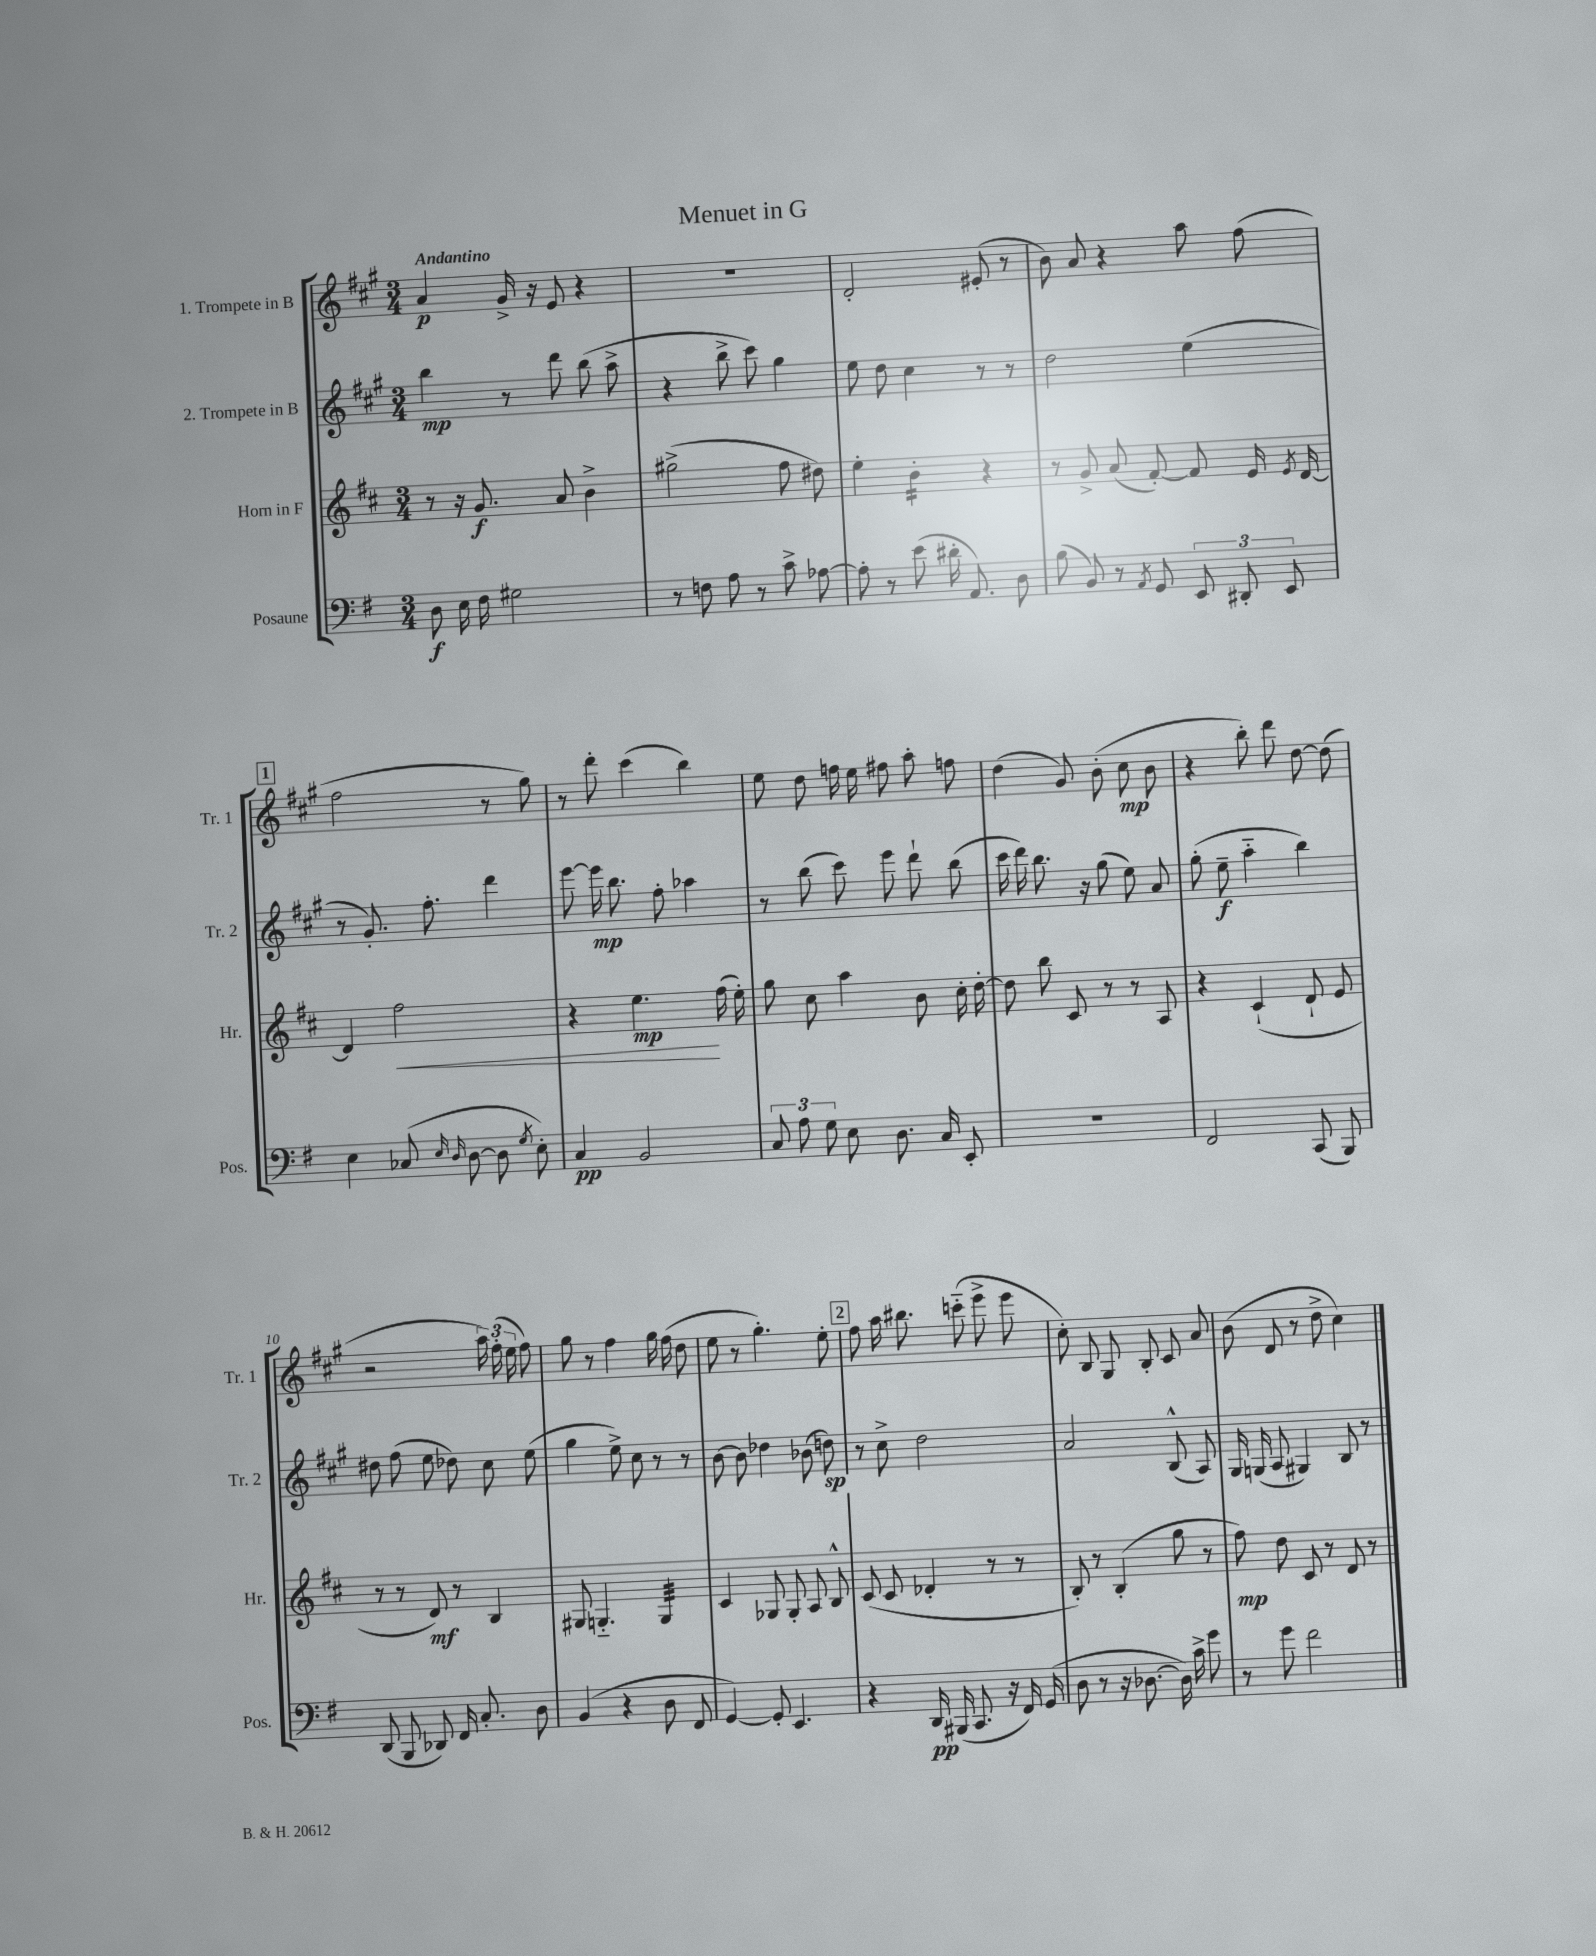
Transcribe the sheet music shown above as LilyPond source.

\header { title = "Menuet in G" }
<<
\new StaffGroup <<
\new Staff = "s0" \with { instrumentName = "1. Trompete in B" shortInstrumentName = "Tr. 1" } {
    \clef treble \key a \major \numericTimeSignature \time 3/4 \tempo "Andantino"
    \autoBeamOff a'4\p gis'16-> r16 e'8 r4 |
    R2. |
    d'2-. eis'8-.( r8 |
    b'8) a'8 r4 a''8 fis''8( |
    \mark \markup { \box "1" } fis''2 r8 gis''8) |
    r8 d'''8-. cis'''4( b''4) |
    e''8 d''8 f''16 e''16 fis''8 a''8-. f''8 |
    d''4( gis'8) b'8-.( cis''8\mp b'8 |
    r4 b''8-.) d'''8 d''8~ d''8( |
    r2 \tuplet 3/2 { a''16) fis''16-.( e''16 } fis''8) |
    gis''8 r8 fis''4 gis''16 fis''16( d''8 |
    e''8 r8 gis''4.-.) e''8-. |
    \mark \markup { \box "2" } fis''8 a''16 bis''8. c'''8-_( e'''8-> e'''8 |
    cis''8-.) b8 gis8 b8-. cis'8 a'8 |
    b'8( d'8 r8 d''8-> cis''4) \bar "|." |
}
\new Staff = "s1" \with { instrumentName = "2. Trompete in B" shortInstrumentName = "Tr. 2" } {
    \clef treble \key a \major \numericTimeSignature \time 3/4
    \autoBeamOff b''4\mp r8 d'''8 b''8( a''8-> |
    r4 b''8-> cis'''8) gis''4 |
    e''8 d''8 cis''4 r8 r8 |
    d''2 e''4( |
    \mark \markup { \box "1" } r8 gis'8.-.) fis''8.-. d'''4 |
    e'''8~ e'''16\mp b''8. fis''8-. aes''4 |
    r8 b''8( cis'''8) e'''8 d'''8-! b''8( |
    cis'''16 d'''16) b''8. r16 gis''8( e''8) a'8 |
    gis''8-.( e''8--\f a''4-_ b''4) |
    dis''8 fis''8( e''8 des''8) cis''8 e''8( |
    gis''4 e''8->) cis''8 r8 r8 |
    b'8~ b'8 des''4 bes'8( d''8\sp) |
    \mark \markup { \box "2" } r8 cis''8-> d''2 |
    a'2 b8-^( a8) |
    gis16 g16( a8 gis4) b8 r8 \bar "|." |
}
\new Staff = "s2" \with { instrumentName = "Horn in F" shortInstrumentName = "Hr." } {
    \clef treble \key d \major \numericTimeSignature \time 3/4
    \autoBeamOff r8 r16 g'8.\f a'8 b'4-> |
    gis''2->( fis''8 dis''8) |
    e''4-. b'4:16-. r4 |
    r8 g'8-> a'8( fis'8~-.) fis'8 e'16 \acciaccatura { e'8 } d'16~ |
    \mark \markup { \box "1" } d'4 fis''2\< |
    r4 e''4.\mp\! fis''16( e''16-.) |
    g''8 cis''8 a''4 b'8 cis''16-. d''16~-. |
    d''8 b''8 cis'8 r8 r8 a8 |
    r4 cis'4-!( d'8-! e'8 |
    r8 r8 d'8\mf) r8 b4 |
    gis8 g4.-_ g4:32 |
    cis'4 ges8 ges8-. a8 b8-^ |
    \mark \markup { \box "2" } cis'8( cis'8 des'4-. r8 r8 |
    b8-.) r8 b4-.( g''8 r8 |
    fis''8\mp) d''8 cis'8 r8 d'8 r8 \bar "|." |
}
\new Staff = "s3" \with { instrumentName = "Posaune" shortInstrumentName = "Pos." } {
    \clef bass \key g \major \numericTimeSignature \time 3/4
    \autoBeamOff d8\f e16 fis16 gis2 |
    r8 f8 a8 r8 c'8-> aes8~ |
    aes8-. r8 e'8( dis'16-. a,8.) d8 |
    b8( b,8) r8 \acciaccatura { a,8 } g,8 \tuplet 3/2 { e,8 dis,8-. e,8 } |
    \mark \markup { \box "1" } e4 ces8( \grace { e16 d16 } d8~ d8 \acciaccatura { g8 } e8-.) |
    c4\pp b,2 |
    \tuplet 3/2 { c8 a8 g8 } e8 d8. c16 e,8-. |
    R2. |
    fis,2 c,8( b,,8) |
    d,8( b,,8 des,8) fis,16 c8.-. d8 |
    b,4( r4 d8 fis,8 |
    g,4~) g,8-. e,4. |
    \mark \markup { \box "2" } r4 d,16\pp bis,,16( c,8. r16 fis,16) g,16( |
    d8 r8 r16 des8.~ des16) c'16-> g'8 |
    r8 g'8 fis'2 \bar "|." |
}
>>
>>
